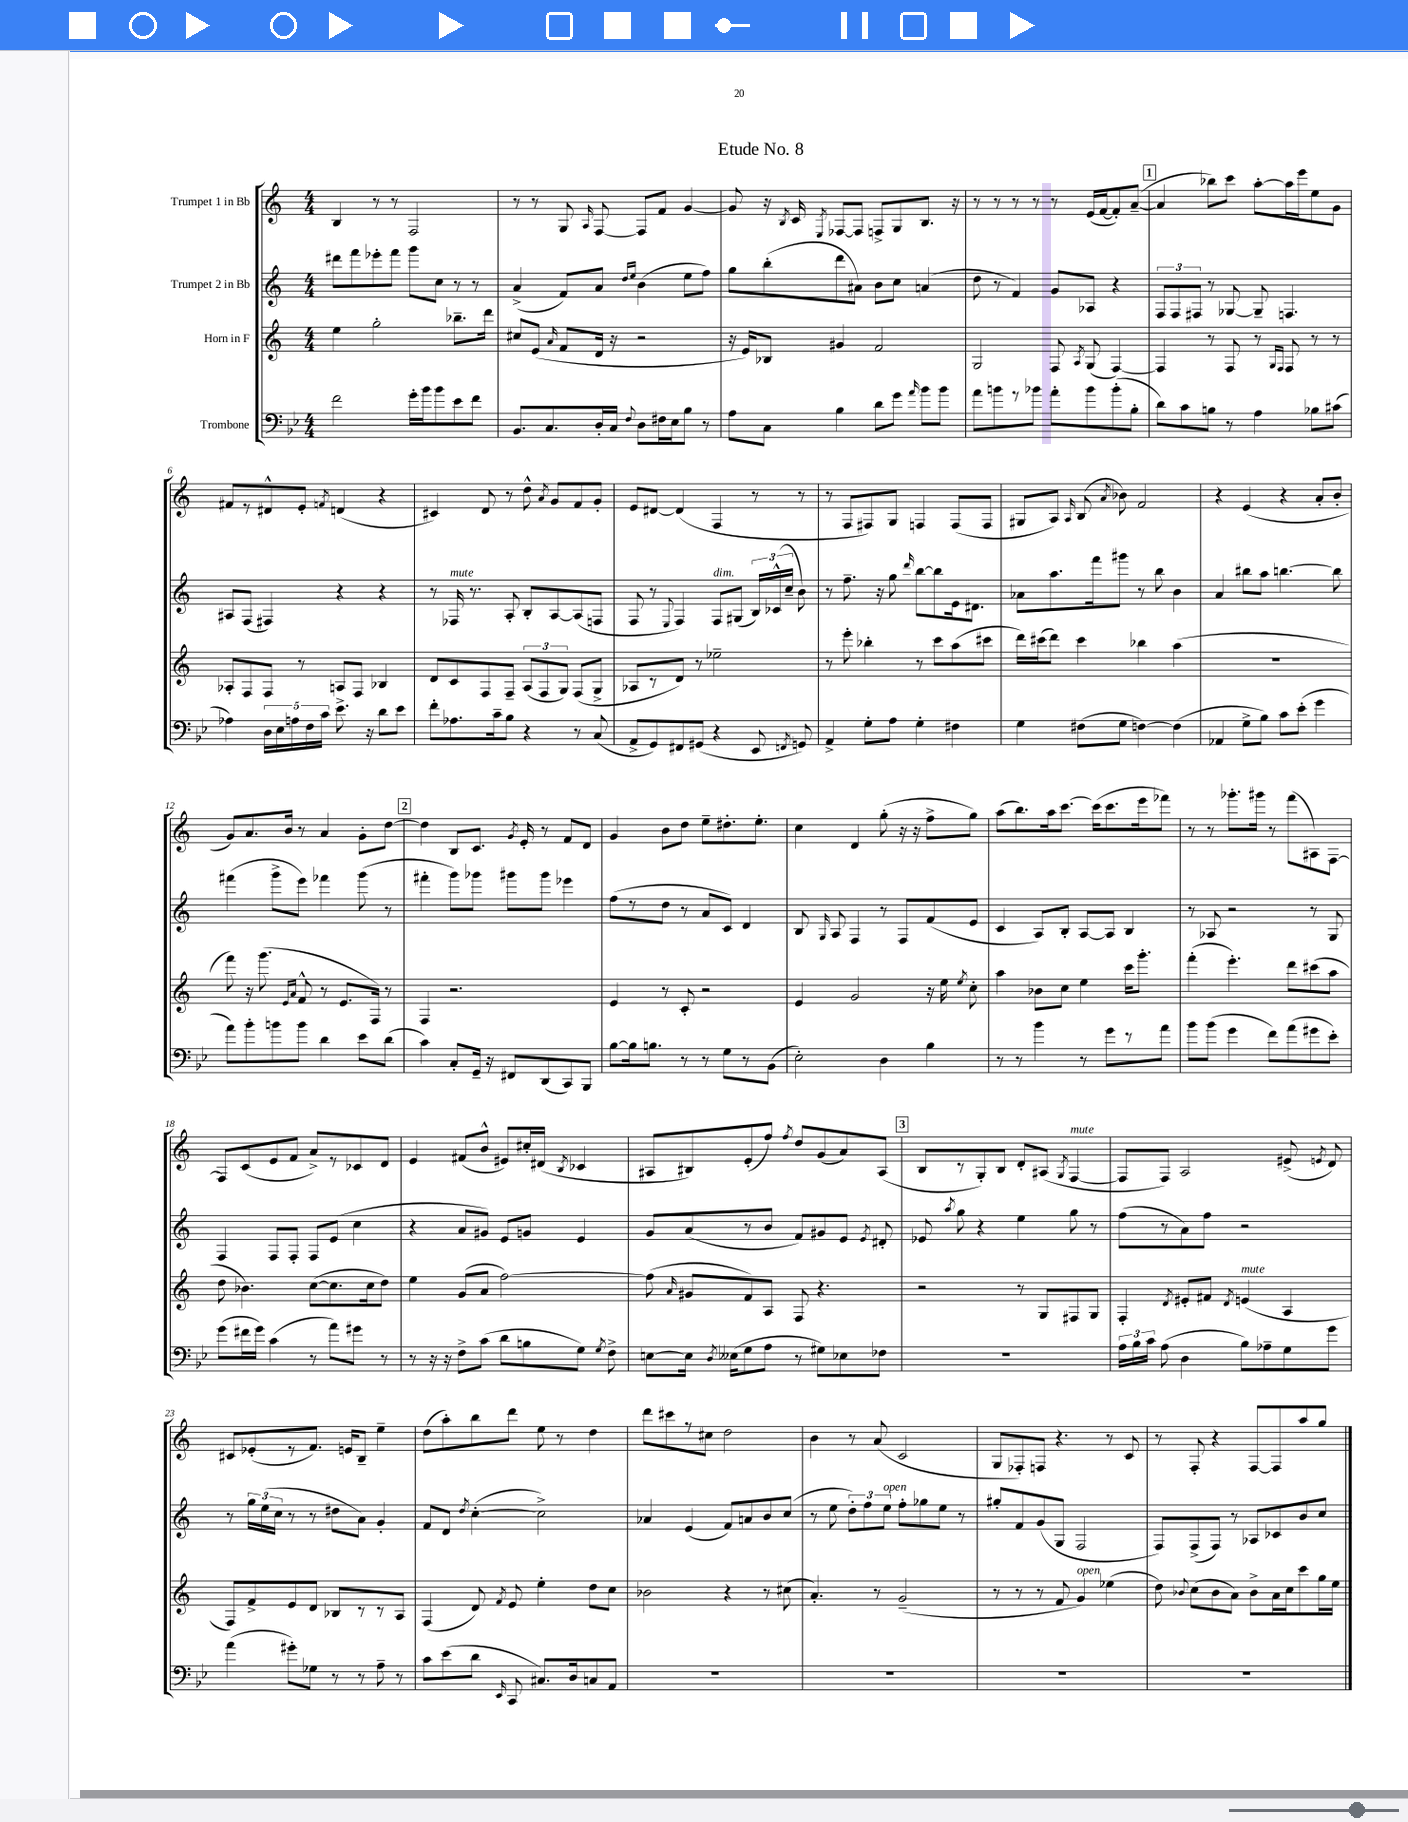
\header { title = "Etude No. 8" }
<<
\new StaffGroup <<
\new Staff = "s0" \with { instrumentName = "Trumpet 1 in Bb" } {
    \clef treble \key c \major \numericTimeSignature \time 4/4
    \autoBeamOff b4 r8 r8 f2 |
    r8 r8 g8 \grace { a16 } f8~ f8[ f'8] g'4~ |
    g'8 r16 \acciaccatura { b8 } c'16 \acciaccatura { e8 } fes8[~ fes8] f8[-> g8 b8.] r16 |
    r8 r8 r8 r8 r8 e'16[( f'16~ f'8-.) a'8]~--( |
    \mark \markup { \box "1" } a'4 bes''8[) c'''8] a''8[~-. a''16 e'''16 e''8 g'8] |
    fis'8[ r8 dis'8-^ e'8]-. \acciaccatura { f'8 } d'4( r4 |
    cis'4) d'8 r8 d''8-^ \acciaccatura { a'8 } g'8[ f'8 g'8]-. |
    e'8[ dis'8]~ dis'4( f4 r8 r8 |
    r8 f8[ fis8) g8] f4 f8[( f8] |
    gis8[ a8]) \grace { a16 } b8( \acciaccatura { a'8 } bes'8) f'2 |
    r4 e'4( r4 a'8[-. b'8]-. |
    g'8[) a'8. b'16] r8 a'4 g'8[-. d''8]~ |
    \mark \markup { \box "2" } d''4 b8[ c'8.] \acciaccatura { g'8 } e'16-. r8 f'8[ d'8] |
    g'4 b'8[ d''8] e''8[-- dis''8.-. e''8.]-. |
    c''4 d'4 g''8-.( r16 r16 f''8[-> g''8]) |
    a''8[( b''8.) a''16 c'''8.]~ c'''16[( c'''8. e'''16 fes'''8]) |
    r8 r8 ges'''8.[-. gis'''16] r8 f'''8[( ais8) f8]~ |
    f8[ c'8( e'8 f'8] a'8[->) r8 ces'8 d'8] |
    e'4 fis'8[( b'8]-^ eis'8[) cis''16-. dis'16]( \acciaccatura { b8 } ces'4 |
    ais8[ bis8) e'8-.( f''8]) \acciaccatura { f''8 } d''8[ g'8( a'8) ais8]( |
    \mark \markup { \box "3" } b8[ r8 g8-.) b8] d'8[-. ais8]( \acciaccatura { g8 } f4~^\markup { \italic "mute" } |
    f8[ f8]) a2 eis'8->( \acciaccatura { e'8 } d'8) |
    cis'8[ ees'8-.( r8 f'8.]) e'16[ b8]-- e''4-- |
    d''8[( a''8-.) b''8 d'''8] e''8 r8 d''4 |
    d'''8[ cis'''8 r8 cis''8] d''2 |
    b'4 r8 a'8( c'2 |
    g8[ fes8-.) f8] r4. r8 c'8 |
    r8 f8-. r4 f8[~ f8 a''8 g''8] \bar "|." |
}
\new Staff = "s1" \with { instrumentName = "Trumpet 2 in Bb" } {
    \clef treble \key c \major \numericTimeSignature \time 4/4
    \autoBeamOff dis'''8[ f'''8 ees'''8-. f'''8] g'''8[ c''8] r8 r8 |
    a'4->( f'8[) a'8] \grace { d''16[ e''16] } b'4( e''8[ f''8]) |
    g''8[ b''8-.( d'''8 ais'8]) b'8[ c''8] a'4( |
    d''8 r8 f'4) g'8[ aes8] r4 |
    \mark \markup { \box "1" } \tuplet 3/2 { f8[ f8 fis8] } r8 ges8~ ges8-- f4. |
    ais8[ f8]( fis4) r4 r4 |
    r8 fes16^\markup { \italic "mute" } r8. a8-. b8[-. a8~ a8( f8] |
    f8 r8 \appoggiatura { e8 } f4) f8[^\markup { \italic "dim." } gis8]( \tuplet 3/2 { b16[) ces'16-^( c''16]-- } b'8) |
    r8 f''8.-- r16 g''8 \grace { d'''16 } b''8[~ b''8 e'16 dis'8.] |
    aes'8[ a''8. f'''16 gis'''8] r8 b''8 b'4 |
    a'4 bis''8[ a''8] b''4.~ b''8 |
    fis'''4( g'''8[-> e'''8]) fes'''4 g'''8( r8 |
    \mark \markup { \box "2" } fis'''4-. g'''8[) ges'''8] gis'''8[ gis'''8] ees'''4 |
    f''8[( r8 d''8] r8 a'8[ c'8]) d'4 |
    b8 \grace { g16 } a8 f4 r8 f8[ f'8( e'8] |
    c'4 a8[) b8]-. a8[~ a8] b4 |
    r8 aes8 r2 r8 g8 |
    f4 f8[ f8]-. f8[ e'8]( c''4 |
    r4 a'8[ gis'8]) e'8[ g'8] e'4 |
    g'8[ a'8( r8 b'8] f'8[) gis'8 e'8] \acciaccatura { e'8 } dis'8-. |
    \mark \markup { \box "3" } ees'8 \acciaccatura { a''8 } g''8 r4 e''4 g''8 r8 |
    f''8[( r8 a'8) f''8] r2 |
    r8 \tuplet 3/2 { g''16[ e''16( c''16] } r8 r8 dis''8[ a'8]) g'4-. |
    f'8[ d'8] \acciaccatura { d''8 } c''4~-.( c''2->) |
    aes'4 e'4( f'8[) a'8 b'8 c''8]( |
    r8 e''8 \tuplet 3/2 { d''8[-.) f''8 e''8]^\markup { \italic "open" } } f''8[-. ges''8 e''8] r8 |
    gis''8[-. f'8 g'8( g8] f2 |
    f8[) f8->( f8]) r8 aes8[ ces'8 b'8 c''8] \bar "|." |
}
\new Staff = "s2" \with { instrumentName = "Horn in F" } {
    \clef treble \key c \major \numericTimeSignature \time 4/4
    \autoBeamOff e''4 g''2-. bes''8.[-- d'''16] |
    cis''8[ e'8]( \grace { a'16 } f'8[ d'16] r16 r2 |
    r16 e'16[) bes8] gis'4 f'2 |
    g2 f8 \acciaccatura { a8 } g8( f4~) |
    \mark \markup { \box "1" } f4 r8 f8 r8 \grace { g16[ f16] } f8 r8 r8 |
    aes8[-. f8 f8] r8 a8[ f8] bes4 |
    d'8[ c'8 f8 f8]-- \tuplet 3/2 { a8[( f8 g8]) } f8[( g8]-> |
    aes8[ r8 d'8]) r8 ees''2-- |
    r8 e'''8-. bes''4-. r8 c'''8[ a''8( cis'''8] |
    d'''16[) cis'''16( d'''8]) cis'''4 bes''4 a''4( |
    R1 |
    f'''8) r16 g'''8.( \grace { e'16[ a'16] } f'8-^ r8 e'8.[ f16]) r8 |
    \mark \markup { \box "2" } f4 r2. |
    e'4 r8 c'8-. r2 |
    e'4 g'2 r16 e''16 \acciaccatura { e''8 } c''8-. |
    a''4 bes'8[ c''8] e''4 c'''16[ g'''8.]-. |
    f'''4-.( e'''4.-.) d'''8[ cis'''8( a''8] |
    d''8 bes'4.) c''8[~( c''8. c''16 d''8]) |
    e''4 g'8[( a'8] f''2~) |
    f''8( \grace { a'16 } gis'8[ f'8) a8] f8 r4. |
    \mark \markup { \box "3" } r2 r8 g8[ fis8 g8] |
    f4-. \acciaccatura { d'8 } eis'8[-. fis'8] \acciaccatura { d'8 } e'4^\markup { \italic "mute" }( a4 |
    f8[) f'8-> e'8 d'8] bes8[ r8 r8 a8] |
    f4( d'8) \acciaccatura { f'8 } e'8 e''4-. d''8[ c''8] |
    bes'2 r4 r8 cis''8( |
    a'4.-.) r8 g'2--( |
    r8 r8 r8 f'8 g'4^\markup { \italic "open" }) ees''4( |
    d''8) \appoggiatura { bes'8 } c''8[( bes'8 a'8]) bes'8[-> a'16 c''16 c'''8 g''16 e''16] \bar "|." |
}
\new Staff = "s3" \with { instrumentName = "Trombone" } {
    \clef bass \key bes \major \numericTimeSignature \time 4/4
    \autoBeamOff f'2 g'16[-. bes'16 bes'8 ees'8 f'8] |
    bes,8.[ c8. d16-. c16] \appoggiatura { f8 } d8[ fis16 ees16 bes8] r8 |
    a8[ c8] bes4 d'8[ g'8] \grace { a'16 } bes'8[ bes'8] |
    a'8[ b'8 r8 bes'8] a'8[-. bes'8 bes'8-.( bes8]-. |
    \mark \markup { \box "1" } d'8[) c'8 b8] r8 a4 bes8[ cis'8]( |
    aes4) \tuplet 5/4 { d16[ ees16 a16 f16 c'16] } ees'8.-> r16 d'8[ ees'8] |
    f'8[-. aes8. c'16-- bes8] r4 r8 c8( |
    a,8[-> g,8) fis,8 gis,8]( r4 ees,8 \acciaccatura { f,8 } g,8) |
    a,4-> g8[-. a8] g4-. fis4 |
    g4 fis8[( g8] f4~) f4( |
    aes,4 g8[-> bes8]) c'8[ ees'8]-.( g'4 |
    a'8[) bes'8-. b'8 b'8] d'4 ees'8[ d'8]( |
    \mark \markup { \box "2" } c'4) c8[-. g,16]-- r16 fis,8[ d,8( c,8) bes,,8] |
    bes8[~ bes16 b8.] r8 r8 g8[ r8 bes,8]( |
    ees2-.) d4 bes4 |
    r8 r8 bes'4 r8 g'8[ r8 a'8] |
    bes'8[ bes'8]( g'4 f'8[) a'8( gis'8 ees'8]-.) |
    g'8[( fis'16 g'16]) c'4( r8 a'8[) gis'8] r8 |
    r8 r16 r16 f8[-> c'8]( d'8[ b8 g8]) \acciaccatura { g8 } f8-> |
    e8[~ e16] \acciaccatura { d8 } eeses16[( g8 a8] r8 gis8[) ees8 fes8] |
    \mark \markup { \box "3" } R1 |
    \tuplet 3/2 { a16[ bes16 c'16] } a8( d4 bes8[) aes8-- g8 g'8] |
    a'4( gis'8[-.) ges8] r8 r8 a8-- r8 |
    c'8[ ees'8( d'8] \grace { ees,16 } c,8 cis8.[) d16 c8 a,8] |
    R1 |
    R1 |
    R1 |
    R1 \bar "|." |
}
>>
>>
